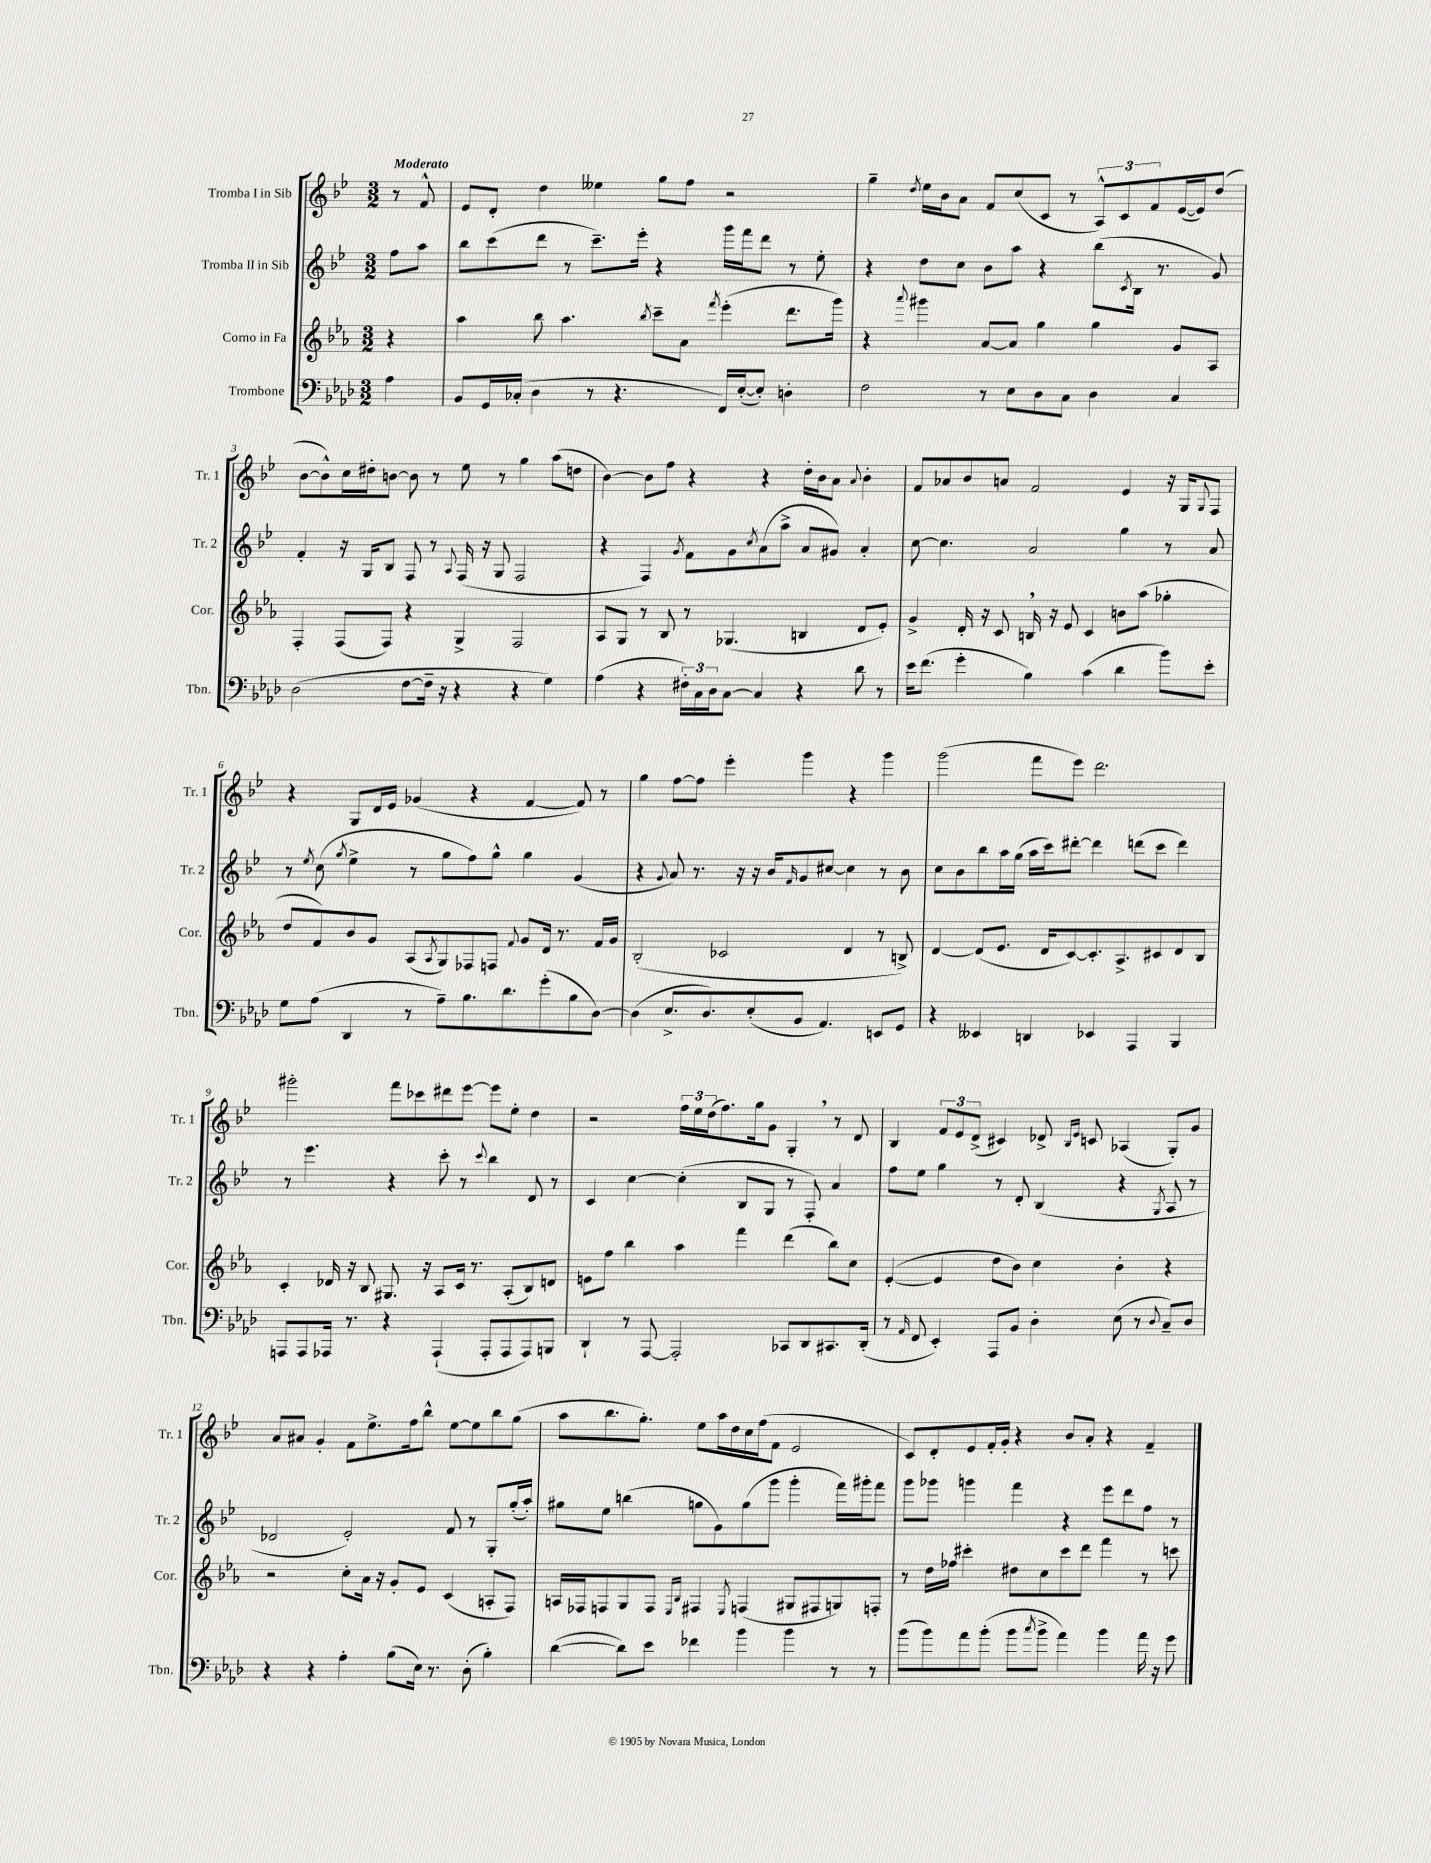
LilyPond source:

<<
\new StaffGroup <<
\new Staff = "s0" \with { instrumentName = "Tromba I in Sib" shortInstrumentName = "Tr. 1" } {
    \clef treble \key bes \major \numericTimeSignature \time 3/2 \partial 4 \tempo "Moderato"
    r8 f'8-^ |
    ees'8 d'8-. d''4 eeses''4 g''8 f''8 r2 |
    g''4-- \acciaccatura { d''8 } ees''16 bes'16 a'8 f'8 c''8( c'8 r8 \tuplet 3/2 { a8-^) c'8 f'8 } ees'16~( ees'16) d''8( |
    bes'8~ bes'8-^) c''16 dis''16-. b'8~ b'8 r8 ees''8 r8 g''4 a''8( d''8 |
    bes'4~) bes'8 f''8 r4 r4 d''16-. bes'16 a'8 \appoggiatura { a'8 } bes'4-. |
    f'8 aes'8 bes'8 a'8 f'2 ees'4 r16 g16 \appoggiatura { g8 } f8 |
    r4 g8 d'16 ees'16 ges'4( r4 f'4~ f'8) r8 |
    g''4 f''8~ f''8 ees'''4-. g'''4 r4 g'''4 |
    g'''2( f'''8 ees'''8) d'''2. |
    gis'''2-. f'''8 ces'''8 dis'''8 ees'''8~ ees'''8 ees''8-. d''4 |
    r2 \tuplet 3/2 { f''16 ees''16 d''16( } f''8.) g''16 g'8 g4-. \breathe r8 d'8 |
    bes4 \tuplet 3/2 { f'8 ees'8 d'8->( } cis'4) des'8-> \grace { bes16 ees'16 } c'8 aes4( g8-.) g'8 |
    a'8 ais'8 g'4-. f'8 ees''8.-> f''16 bes''8-^ ees''8~ ees''8 bes''8 g''8( |
    a''8 bes''8. g''8.-.) ees''8 a''16 d''16 c''16 f''16( f'8 ees'2 |
    c'8) d'8-. ees'8 f'16-. g'16-. r4 bes'8 a'8-. r4 f'4-- \bar "|." |
}
\new Staff = "s1" \with { instrumentName = "Tromba II in Sib" shortInstrumentName = "Tr. 2" } {
    \clef treble \key bes \major \numericTimeSignature \time 3/2 \partial 4
    f''8 a''8 |
    bes''8 c'''8( d'''8 r8 c'''8.--) ees'''16-. r4 g'''16 f'''16 d'''8 r8 ees''8-. |
    r4 d''8 c''8 bes'8 a''8 r4 bes''8( \acciaccatura { c'8 } bes16 r8. g'8) |
    f'4-. r16 g16 bes8 f8 r8 \appoggiatura { a8 } f16( r16 g8 f2 |
    r4 f4) \acciaccatura { g'8 } f'8 g'8 \acciaccatura { c''8 } a'8( a''8-> a'8 gis'8) a'4-. |
    c''8~ c''4. a'2 g''4 r8 a'8 |
    r8 \acciaccatura { ees''8 } c''8( \acciaccatura { g''8 } ees''4-> r8 g''8 f''8) g''8-^ g''4 g'4( |
    r4 \appoggiatura { g'8 } a'8) r8. r16 r16 bes'16 \grace { f'16 } g'8 cis''8~ cis''4 r8 bes'8 |
    c''8 bes'8 bes''8 a''16 g''16( a''16 c'''16) dis'''8~-. dis'''4 d'''8( c'''8 d'''4) |
    r8 ees'''4. r4 c'''8-. r8 \appoggiatura { c'''8 } bes''4 d'8 r8 |
    c'4 c''4~ c''4-.( bes8 g8 r8 f8-.) a'4 |
    f''8 ees''8 g''4 r8 d'8-. bes4( r4 \acciaccatura { g8 } a8 r8 |
    des'2 ees'2-.) f'8 r8 g8-. g''16-.( a''16-.) |
    gis''8 ees''8 b''4( g''8 g'8) g''8( g'''8 g'''4-. f'''16) gis'''16-. f'''8 |
    g'''8 ges'''8 g'''4 f'''4 r4 ees'''8 d'''8 f''8 r8 \bar "|." |
}
\new Staff = "s2" \with { instrumentName = "Corno in Fa" shortInstrumentName = "Cor." } {
    \clef treble \key ees \major \numericTimeSignature \time 3/2 \partial 4
    r4 |
    aes''4 bes''8 aes''4. \acciaccatura { bes''8 } c'''8-- aes'8 \acciaccatura { f'''8 } ees'''4-.( d'''8. g'''16) |
    r4 \appoggiatura { aes'''8 } gis'''4 aes'8~ aes'8 g''4 g''4 g'8 aes8 |
    f4-. f8( f8) r4 g4-> f2 |
    aes8 g8 r8 bes8 r8 ges4.( b4 d'8 ees'8-.) |
    g'4-> d'16-. r16 c'8 b16 \breathe r16 ees'8 c'4 b'8 aes''8( ges''4-. |
    d''8 f'8) bes'8 g'8 aes8( \acciaccatura { aes8 } g8) fes8 f8 \appoggiatura { f'8 } g'8 d'16 r8. f'16 g'16 |
    bes2-.( ces'2 d'4 r8 b8->) |
    d'4~ d'8( ees'8. d'16 c'8~) c'8.-. aes8.-> cis'8 d'8 bes8 |
    c'4-. des'16 r16 bes8 gis8. r16 aes8 c'16 r8. aes8-.( bes8) d'8 |
    e'8 f''8 bes''4 aes''4 f'''4 d'''4( bes''8) c''8 |
    ees'4~-.( ees'4 d''8 bes'8) c''4 bes'4-. r4 |
    r2 c''8-. aes'16 r16 g'8-. ees'8 c'4( a8-. f8) |
    a16 fes16 f8 g8 f8 \grace { ees16 bes16 } fis4 \acciaccatura { ees8 } f4( gis8 fis8 g8) f8-. |
    r8 d''16 fes''16 cis'''4-. dis''8 c''8 cis'''8 d'''8 f'''4 r8 c'''8 \bar "|." |
}
\new Staff = "s3" \with { instrumentName = "Trombone" shortInstrumentName = "Tbn." } {
    \clef bass \key aes \major \numericTimeSignature \time 3/2 \partial 4
    aes4 |
    bes,8 g,16 ces16-.( des4 r8 r4. f,16) ees16~-.( ees8-.) d4-. |
    f2 r8 ees8 des8 c8 des4 c4 |
    des2( f8~ f16-- r16 r4 r4 g4) |
    aes4( r4 \tuplet 3/2 { fis16-.) c16 des16 } c8~ c4 r4 des'8 r8 |
    ees'16 f'8.( g'4-. bes4) c'4( des'4 bes'8) ees'8-. |
    g8 aes8( des,4 r8 aes8--) bes8. des'8. g'8-.( bes8 des8~) |
    des4( ees8.-> des8.) ees8-.( bes,8 aes,4.) e,8 g,8 |
    r4 eeses,4 d,4 ees,4 aes,,4 bes,,4 |
    a,,8 a,,8 aes,,16 r8. r4 aes,,4-!( aes,,8-. aes,,8 aes,,8) b,,8 |
    des,4-! r8 aes,,8~ aes,,2-. ces,8 des,8 cis,8. des,16-.( |
    r8 \grace { aes,16 } f,8 ees,4-.) aes,,8 bes,8 des4-. ees8( r8 \appoggiatura { des8 } c8--) des8 |
    r4 r4 aes4-. bes8( ees16) r8. des8-.( bes4-.) |
    des'4~( des'8) ees'8 fes'4 bes'4 bes'4 r8 r8 |
    bes'8( bes'8) aes'8 bes'8-.( bes'8 \acciaccatura { c''8 } bes'8-> aes'4) bes'4 aes'16 r16 g'8 \bar "|." |
}
>>
>>
